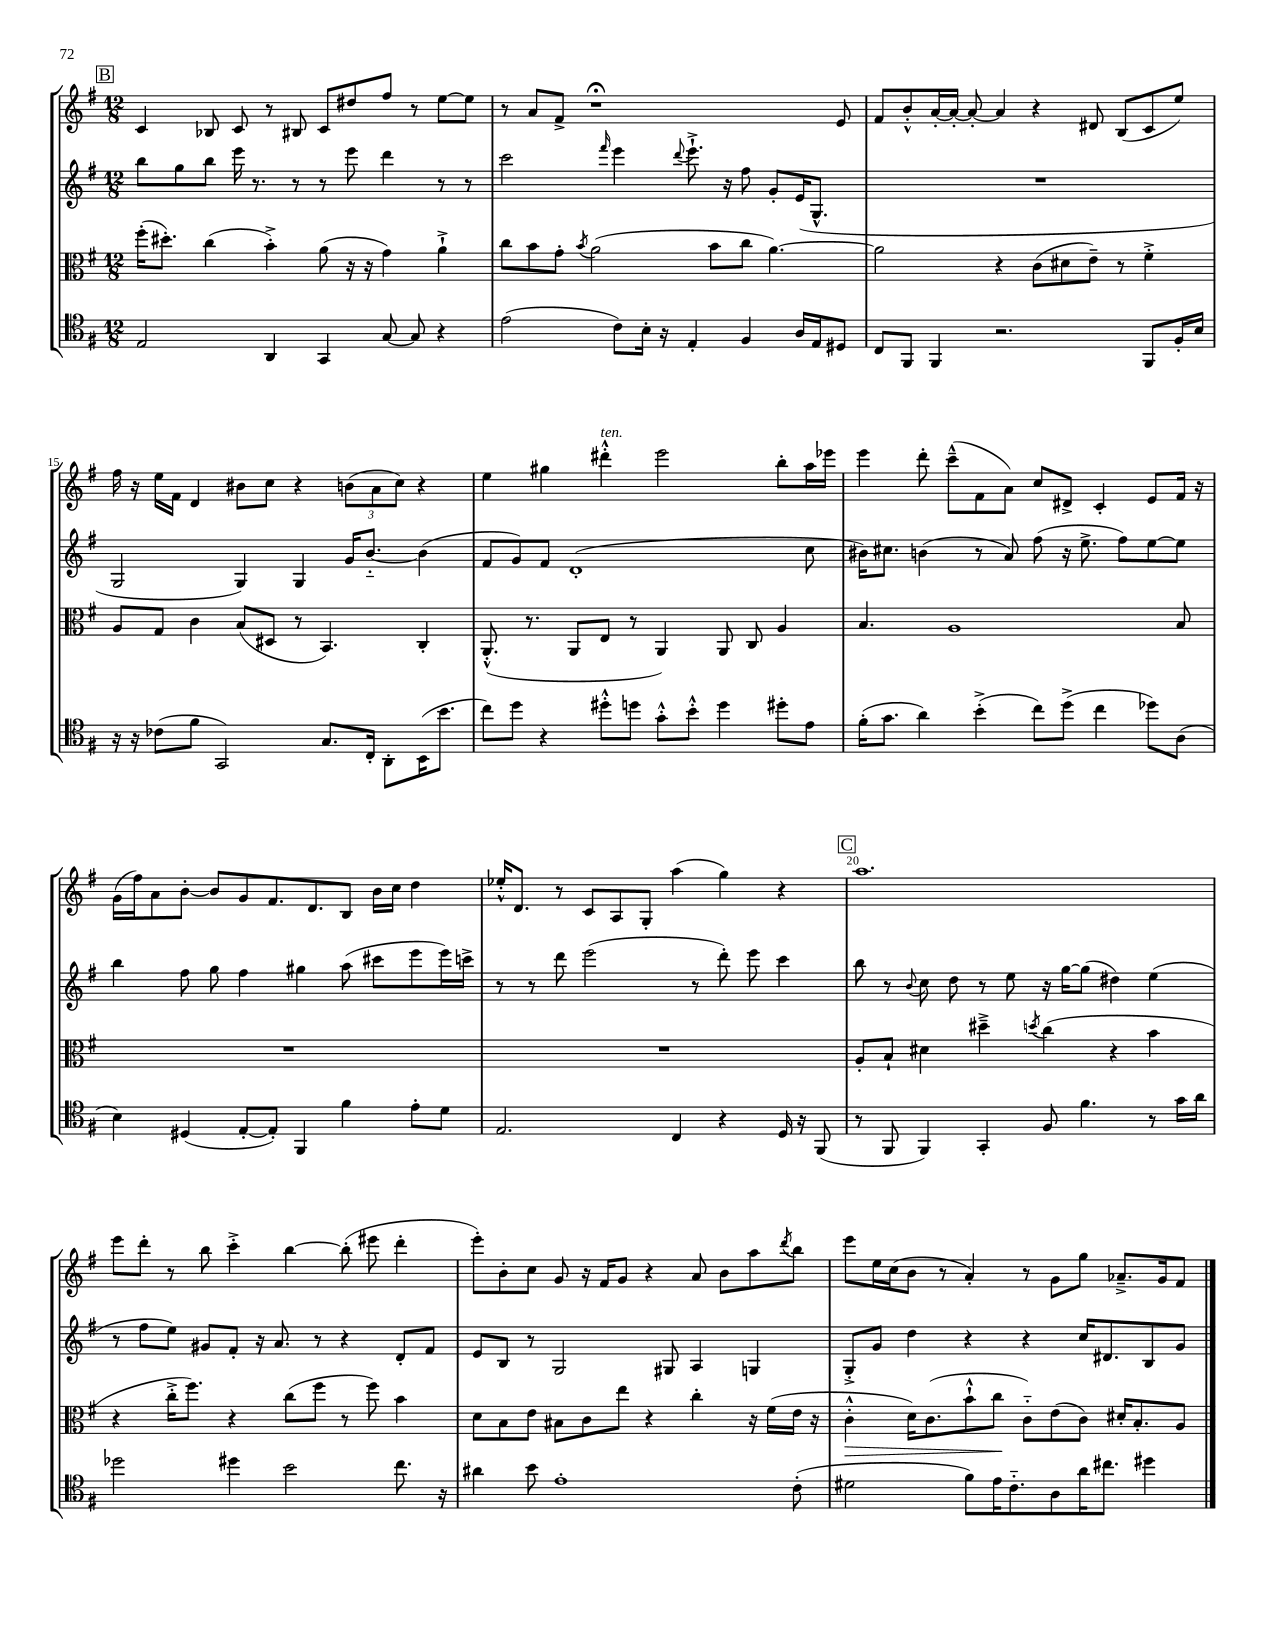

**kern	**kern	**kern	**kern
*staff4	*staff3	*staff2	*staff1
*clefC4	*clefC3	*clefG2	*clefG2
*k[f#]	*k[f#]	*k[f#]	*k[f#]
*M12/8	*M12/8	*M12/8	*M12/8
2E	(16ff#'	8bb	4c
.	8.dd#')	.	.
.	.	8gg	.
.	(4cc	8bb	8B-
.	.	16eee	8c
.	.	8.r	.
4AA	4b'^)	.	8r
.	.	8r	8B#
4GG	(8a	8r	8c
.	16r	8eee	8dd#
.	16r	.	.
[8G	4g)	4ddd	8ff#
8G]	.	.	8r
4r	4a`^	8r	[8ee
.	.	8r	8ee]
=	=	=	=
(2e	8cc	2ccc	8r
.	8b	.	8a
.	8g'	.	8f#^
.	8qb	.	.
.	(2a	.	1r;
.	.	16qqfff#	.
8c)	.	4eee	.
16B'	.	.	.
16r	.	.	.
.	.	8qqddd	.
4E'	.	8.eee`^	.
.	8b	.	.
.	.	16r	.
4F#	8cc	8ff#	.
.	[4.a)	8g'	.
16A	.	(16e	.
16E	.	8.G^^	.
8D#	.	.	8e
=	=	=	=
8C	2a]	1.r	8f#
8FF#	.	.	8b'^^
4FF#	.	.	[16a'
.	.	.	16a'_
.	.	.	8a'_
2.r	4r	.	4a]
.	(8c	.	4r
.	8d#	.	.
.	8e~)	.	8d#
.	8r	.	(8B
8FF#	4f#'^	.	8c
16F#'	.	.	8ee)
16B	.	.	.
=	=	=	=
16r	8A	2G	16ff#
16r	.	.	16r
(8c-	8G	.	16ee
.	.	.	16f#
8f#	4c	.	4d
2GG)	.	.	.
.	(8B	4G)	8b#
.	8D#	.	8cc
.	8r	4G	4r
8.G	4.BB)	.	.
.	.	16g	(12b
16C'	.	[8.b'~	.
.	.	.	12a
8AA'	.	.	.
.	.	.	12cc)
(16BB	4C'	(4b]	4r
8.b	.	.	.
=	=	=	=
8cc)	(8.AA'^^	8f#	4ee
8dd	.	8g)	.
.	8.r	.	.
4r	.	8f#	4gg#
.	8AA	(1d'	.
8dd#'^^	8E	.	4ddd#'^^
8dd	8r	.	.
8g'^^	4AA)	.	2eee
8b'^^	.	.	.
4dd	8AA	.	.
.	8C	.	.
8dd#'	4A	.	8bb'
8e	.	8cc	16aa
.	.	.	16eee-
=	=	=	=
(16f#'	4.B	16b#)	4eee
8.g	.	8.cc#	.
4a)	.	(4b	8ddd'
.	1A	.	(8ccc~^^
(4b'^	.	8r	8f#
.	.	8a)	8a)
8cc)	.	(8ff#	8cc
(8dd^	.	16r	8d#^
.	.	8.ee^	.
4cc	.	.	4c'
.	.	8ff#)	.
8dd-)	.	[8ee	8e
(8A	8B	8ee]	16f#
.	.	.	16r
=	=	=	=
4B)	1.r	4bb	(16g
.	.	.	16ff#)
.	.	.	8a
(4D#	.	8ff#	[8b'
.	.	8gg	8b]
[8E'	.	4ff#	8g
8E'])	.	.	8.f#
4FF#	.	4gg#	.
.	.	.	8.d
4f#	.	(8aa	8B
.	.	8ccc#	16b
.	.	.	16cc
8e'	.	8eee	4dd
8d	.	16eee)	.
.	.	16ccc^	.
=	=	=	=
2.E	1.r	8r	16ee-'^^
.	.	.	8.d
.	.	8r	.
.	.	8ddd	8r
.	.	(2eee	8c
.	.	.	8A
.	.	.	8G'
4C	.	.	(4aa
.	.	8r	.
4r	.	8ddd')	4gg)
.	.	8eee	.
16D	.	4ccc	4r
16r	.	.	.
(8FF#	.	.	.
=	=	=	=
8r	8A'	8bb	1.aa
8FF#	8B`	8r	.
.	.	8qqb	.
4FF#)	4d#	8cc	.
.	.	8dd	.
4GG'	4dd#~^	8r	.
.	.	8ee	.
.	8qdd	.	.
8F#	(4cc	16r	.
.	.	[16gg	.
4.f#	.	(8gg]	.
.	4r	4dd#)	.
8r	4b	(4ee	.
16g	.	.	.
16a	.	.	.
=	=	=	=
2dd-	4r	8r	8eee
.	.	8ff#	8ddd'
.	16cc'^	8ee)	8r
.	8.ff#)	.	.
.	.	8g#	8bb
4dd#	4r	8f#'	4ccc'^
.	.	16r	.
.	.	8.a	.
2b	(8cc	.	[4bb
.	8ff#	8r	.
.	8r	4r	(8bb']
.	8ff#)	.	8eee#
8.cc	4b	8d'	4ddd'
.	.	8f#	.
16r	.	.	.
=	=	=	=
4a#	8d	8e	8eee')
.	8B	8B	8b'
8b	8e	8r	8cc
1e'	8B#	2G	8g
.	8c	.	16r
.	.	.	16f#
.	8ee	.	8g
.	4r	.	4r
.	.	8G#	.
.	4cc'	4A	8a
.	.	.	8b
.	16r	4G	8aa
.	(16f#	.	.
.	.	.	8qddd
(8c'	16e	.	8bb
.	16r	.	.
=	=	=	=
2d#	4c'^^	8G'^	8eee
.	.	8g	16ee
.	.	.	(16cc
.	16d)	4dd	8b
.	(8.c	.	.
.	.	.	8r
8f#)	8b`^^	4r	4a')
16e	8cc	.	.
8.c'~	.	.	.
.	8c'~)	4r	8r
8A	(8e	.	8g
16a	8c)	16cc	8gg
8.cc#	.	8.d#	.
.	16d#'	.	8.a-~^
.	8.B'	.	.
4dd#	.	8B	.
.	.	.	16g
.	8A	8g	8f#
==	==	==	==
*-	*-	*-	*-
